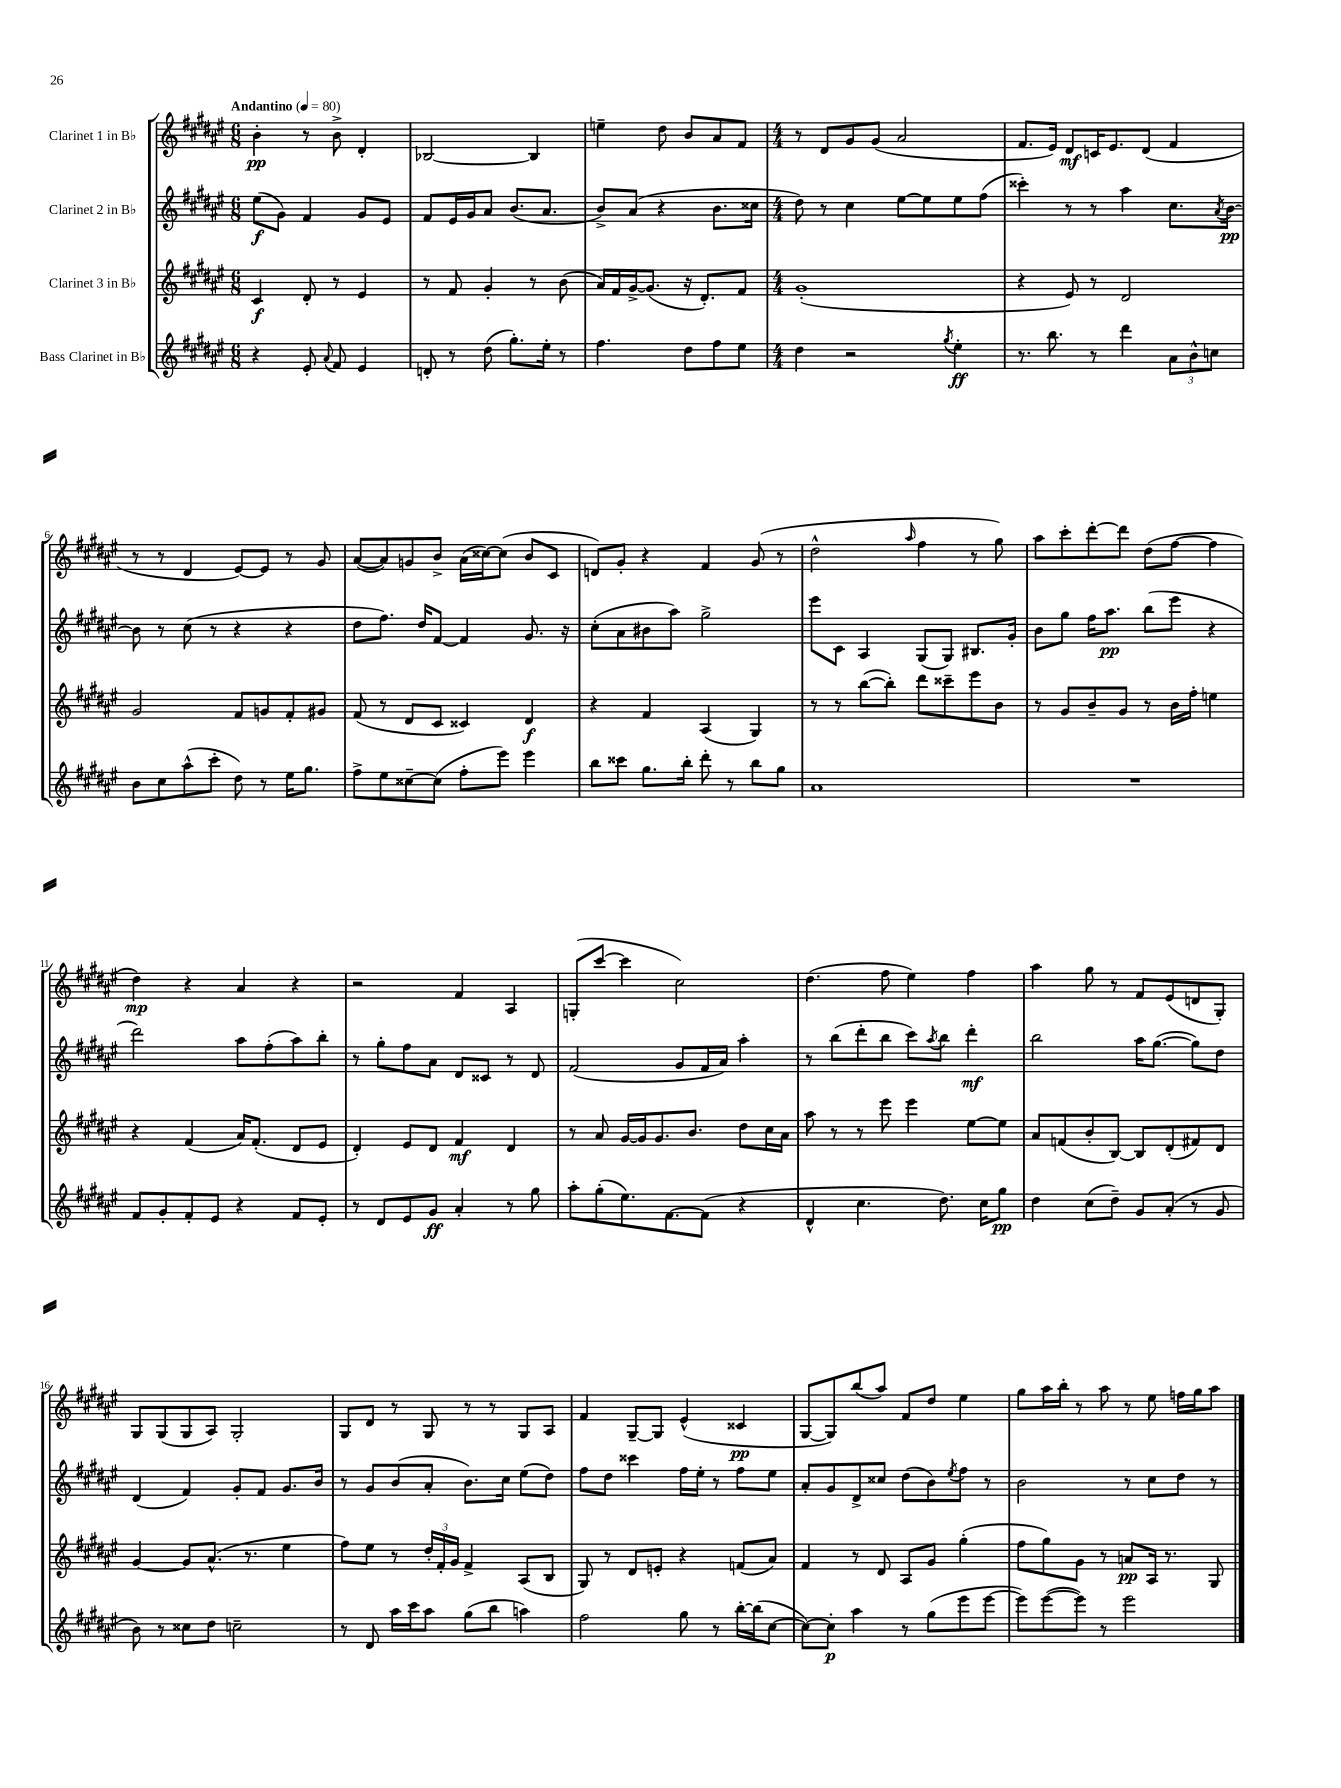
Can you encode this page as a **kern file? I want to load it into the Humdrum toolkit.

**kern	**dynam	**kern	**dynam	**kern	**dynam	**kern	**dynam
*part4	*part4	*part3	*part3	*part2	*part2	*part1	*part1
*staff4	*staff4	*staff3	*staff3	*staff2	*staff2	*staff1	*staff1
*I"Bass Clarinet in B♭	*	*I"Clarinet 3 in B♭	*	*I"Clarinet 2 in B♭	*	*I"Clarinet 1 in B♭	*
*clefG2	*	*clefG2	*	*clefG2	*	*clefG2	*
*k[f#c#g#d#a#e#]	*	*k[f#c#g#d#a#e#]	*	*k[f#c#g#d#a#e#]	*	*k[f#c#g#d#a#e#]	*
*M6/8	*	*M6/8	*	*M6/8	*	*M6/8	*
*MM80	*	*MM80	*	*MM80	*	*MM80	*
=1	=1	=1	=1	=1	=1	=1	=1
!	!	!	!	!	!	!LO:TX:a:B:t=Andantino	!
4r	.	4c#/	f	(8ee#\L	f	4b'\	pp
.	.	.	.	8g#\J)	.	.	.
8e#'/	.	8d#'/	.	4f#/	.	8r	.
8qqa#/	.	.	.	.	.	.	.
8f#/	.	8r	.	.	.	8b^\	.
4e#/	.	4e#/	.	8g#/L	.	4d#'/	.
.	.	.	.	8e#/J	.	.	.
=2	=2	=2	=2	=2	=2	=2	=2
8dn'/	.	8r	.	8f#/L	.	[2B-X/	.
8r	.	8f#/	.	16e#/L	.	.	.
.	.	.	.	16g#/J	.	.	.
(8dd#\	.	4g#'/	.	8a#/J	.	.	.
8.gg#'\L)	.	.	.	(8.b/L	.	.	.
.	.	8r	.	.	.	4B-/]	.
16ee#'\Jk	.	.	.	8.a#/J	.	.	.
8r	.	(8b\	.	.	.	.	.
=3	=3	=3	=3	=3	=3	=3	=3
4.ff#\	.	16a#/LL)	.	8b^/L)	.	4een~\	.
.	.	16f#/	.	.	.	.	.
.	.	[16g#^/J	.	(8a#/J	.	.	.
.	.	(8.g#/J]	.	.	.	.	.
.	.	.	.	4r	.	8dd#\	.
8dd#\L	.	16r	.	.	.	8b/L	.
.	.	8.d#'/L)	.	.	.	.	.
8ff#\	.	.	.	8.b\L	.	8a#/	.
8ee#\J	.	8f#/J	.	.	.	8f#/J	.
.	.	.	.	16cc##X\Jk	.	.	.
=4	=4	=4	=4	=4	=4	=4	=4
*M4/4	*	*M4/4	*	*M4/4	*	*M4/4	*
4dd#\	.	(1g#'	.	8dd#\)	.	8r	.
.	.	.	.	8r	.	8d#/L	.
2r	.	.	.	4cc#\	.	8g#/	.
.	.	.	.	.	.	(8g#/J	.
.	.	.	.	[8ee#\L	.	2a#/	.
.	.	.	.	8ee#\]	.	.	.
8qgg#/	.	.	.	.	.	.	.
4ee#'\	ff	.	.	8ee#\	.	.	.
.	.	.	.	(8ff#\J	.	.	.
=5	=5	=5	=5	=5	=5	=5	=5
8.r	.	4r	.	4ccc##X'\)	.	8.f#/L	.
8.bb\	.	.	.	.	.	16e#/Jk)	.
.	.	8e#/)	.	8r	.	8d#/L	mf
8r	.	8r	.	8r	.	16cn/K	.
.	.	.	.	.	.	8.e#/	.
4ddd#\	.	2d#/	.	4aa#\	.	.	.
.	.	.	.	.	.	(8d#/J	.
12a#\L	.	.	.	8.cc#\L	.	4f#/	.
12b^^\	.	.	.	.	.	.	.
12ccn\J	.	.	.	.	.	.	.
.	.	.	.	8qa#/	.	.	.
.	.	.	.	[16b\Jk	pp	.	.
!!LO:LB:g=z
=6	=6	=6	=6	=6	=6	=6	=6
8b\L	.	2g#/	.	8b\]	.	8r	.
8cc#\	.	.	.	8r	.	8r	.
(8aa#^^\	.	.	.	(8cc#\	.	4d#/	.
8ccc#'\J	.	.	.	8r	.	.	.
8dd#\)	.	8f#/L	.	4r	.	[8e#/L)	.
8r	.	8gn/	.	.	.	8e#/J]	.
16ee#\KL	.	8f#'/	.	4r	.	8r	.
8.gg#\J	.	.	.	.	.	.	.
.	.	8g#X/J	.	.	.	8g#/	.
=7	=7	=7	=7	=7	=7	=7	=7
8ff#^\L	.	(8f#/	.	8dd#\L	.	([8a#/L	.
8ee#\	.	8r	.	8.ff#\J)	.	8a#/])	.
[8cc##X~\	.	8d#/L	.	.	.	8gn/	.
.	.	.	.	16dd#/KL	.	.	.
(8cc##\J]	.	8c#/J	.	[8f#/J	.	8b^/J	.
8ff#'\L	.	4c##X/)	.	4f#/]	.	(16a#\LL	.
.	.	.	.	.	.	[16cc##X\J)	.
8eee#\J)	.	.	.	.	.	(8cc##\J]	.
4eee#\	.	4d#/	f	8.g#/	.	8b/L	.
.	.	.	.	.	.	8c#/J	.
.	.	.	.	16r	.	.	.
=8	=8	=8	=8	=8	=8	=8	=8
8bb\L	.	4r	.	(8cc#'\L	.	8dn/L)	.
8ccc##X\J	.	.	.	8a#\	.	8g#'/J	.
8.gg#\L	.	4f#/	.	8b#X\	.	4r	.
.	.	.	.	8aa#\J)	.	.	.
16bb'\Jk	.	.	.	.	.	.	.
8ddd#'\	.	(4A#/	.	2gg#^\	.	4f#/	.
8r	.	.	.	.	.	.	.
8bb\L	.	4G#/)	.	.	.	(8g#/	.
8gg#\J	.	.	.	.	.	8r	.
=9	=9	=9	=9	=9	=9	=9	=9
1a#	.	8r	.	8eee#\L	.	2dd#^^\	.
.	.	8r	.	8c#\J	.	.	.
.	.	([8bb\L	.	4A#/	.	.	.
.	.	8bb'\J])	.	.	.	.	.
.	.	.	.	.	.	16qqaa#/	.
.	.	8ddd#\L	.	(8G#/L	.	4ff#\	.
.	.	8ccc##X~\	.	8G#/J)	.	.	.
.	.	8eee#\	.	8.B#X/L	.	8r	.
.	.	8b\J	.	.	.	8gg#\)	.
.	.	.	.	16g#'/Jk	.	.	.
=10	=10	=10	=10	=10	=10	=10	=10
1r	.	8r	.	8b\L	.	8aa#\L	.
.	.	8g#/L	.	8gg#\J	.	8ccc#'\	.
.	.	8b~/	.	16ff#\KL	.	[8ddd#'\	.
.	.	.	.	8.aa#\J	pp	.	.
.	.	8g#/J	.	.	.	8ddd#\J]	.
.	.	8r	.	(8bb\L	.	(8dd#\L	.
.	.	16b\LL	.	8eee#\J	.	[8ff#\J	.
.	.	16ff#'\JJ	.	.	.	.	.
.	.	4een\	.	4r	.	4ff#\]	.
!!LO:LB:g=z
=11	=11	=11	=11	=11	=11	=11	=11
8f#/L	.	4r	.	2ddd#\)	.	4dd#\)	mp
8g#'/	.	.	.	.	.	.	.
8f#'/	.	(4f#/	.	.	.	4r	.
8e#/J	.	.	.	.	.	.	.
4r	.	16a#/KL)	.	8aa#\L	.	4a#/	.
.	.	(8.f#'/J	.	.	.	.	.
.	.	.	.	(8ff#'\	.	.	.
8f#/L	.	8d#/L	.	8aa#\)	.	4r	.
8e#'/J	.	8e#/J	.	8bb'\J	.	.	.
=12	=12	=12	=12	=12	=12	=12	=12
8r	.	4d#'/)	.	8r	.	2r	.
8d#/L	.	.	.	8gg#'\L	.	.	.
8e#/	.	8e#/L	.	8ff#\	.	.	.
8g#/J	ff	8d#/J	.	8a#\J	.	.	.
4a#'/	.	4f#/	mf	8d#/L	.	4f#/	.
.	.	.	.	8c##X/J	.	.	.
8r	.	4d#/	.	8r	.	4A#/	.
8gg#\	.	.	.	8d#/	.	.	.
=13	=13	=13	=13	=13	=13	=13	=13
8aa#'\L	.	8r	.	(2f#/	.	(8Gn'/L	.
(8gg#'\	.	8a#/	.	.	.	[8ccc#/J	.
8.ee#\)	.	[16g#/LL	.	.	.	4ccc#\]	.
.	.	16g#/J]	.	.	.	.	.
.	.	8.g#/	.	.	.	.	.
[8.f#\	.	.	.	.	.	.	.
.	.	.	.	8g#/L	.	2cc#\)	.
.	.	8.b/J	.	.	.	.	.
(8f#\J]	.	.	.	16f#/L	.	.	.
.	.	.	.	16a#/JJ)	.	.	.
4r	.	8dd#\L	.	4aa#'\	.	.	.
.	.	16cc#\L	.	.	.	.	.
.	.	16a#\JJ	.	.	.	.	.
=14	=14	=14	=14	=14	=14	=14	=14
4d#^^/	.	8aa#\	.	8r	.	(4.dd#\	.
.	.	8r	.	(8bb\L	.	.	.
4.cc#\	.	8r	.	8ddd#'\	.	.	.
.	.	8eee#\	.	8bb\J	.	8ff#\	.
.	.	4eee#\	.	8ccc#\L)	.	4ee#\)	.
.	.	.	.	8qaa#/	.	.	.
8.dd#\)	.	.	.	8bb\J	.	.	.
.	.	[8ee#\L	.	4ddd#'\	mf	4ff#\	.
16cc#\KL	.	.	.	.	.	.	.
8gg#\J	pp	8ee#\J]	.	.	.	.	.
=15	=15	=15	=15	=15	=15	=15	=15
4dd#\	.	8a#/L	.	2bb\	.	4aa#\	.
.	.	(8fn/	.	.	.	.	.
(8cc#\L	.	8b'/	.	.	.	8gg#\	.
8dd#~\J)	.	[8B/J)	.	.	.	8r	.
8g#/L	.	8B/L]	.	16aa#\KL	.	8f#/L	.
.	.	.	.	([8.gg#\J	.	.	.
(8a#'/J	.	(8d#'/	.	.	.	(8e#/	.
8r	.	8f#X/)	.	8gg#\L])	.	8dn/	.
8g#/	.	8d#/J	.	8dd#\J	.	8G#'/J)	.
!!LO:LB:g=z
=16	=16	=16	=16	=16	=16	=16	=16
8b\)	.	[4g#/	.	(4d#/	.	8G#/L	.
8r	.	.	.	.	.	(8G#/	.
8cc##X\L	.	8g#/L]	.	4f#/)	.	8G#/	.
8dd#\J	.	(8.a#^^/J	.	.	.	8A#/J)	.
2ccn~\	.	.	.	8g#'/L	.	2G#'/	.
.	.	8.r	.	.	.	.	.
.	.	.	.	8f#/J	.	.	.
.	.	4ee#\	.	8.g#/L	.	.	.
.	.	.	.	16b/Jk	.	.	.
=17	=17	=17	=17	=17	=17	=17	=17
8r	.	8ff#\L)	.	8r	.	8G#/L	.
8d#/	.	8ee#\J	.	8g#/L	.	8d#/J	.
16aa#\LL	.	8r	.	(8b/	.	8r	.
16ccc#\J	.	.	.	.	.	.	.
8aa#\J	.	24dd#'/LL	.	8a#'/J	.	8G#/	.
.	.	24f#'/	.	.	.	.	.
.	.	24g#/JJ	.	.	.	.	.
(8gg#\L	.	4f#^/	.	8.b\L)	.	8r	.
8bb\J	.	.	.	.	.	8r	.
.	.	.	.	16cc#\Jk	.	.	.
4aan\)	.	(8A#/L	.	(8ee#\L	.	8G#/L	.
.	.	8B/J	.	8dd#\J)	.	8A#/J	.
=18	=18	=18	=18	=18	=18	=18	=18
2ff#\	.	8G#/)	.	8ff#\L	.	4f#/	.
.	.	8r	.	8dd#\J	.	.	.
.	.	8d#/L	.	4ccc##X\	.	[8G#~/L	.
.	.	8en'/J	.	.	.	8G#/J]	.
8gg#\	.	4r	.	16ff#\LL	.	(4e#^^/	.
.	.	.	.	16ee#'\JJ	.	.	.
8r	.	.	.	8r	.	.	.
[16bb'\LL	.	(8fn/L	.	8ff#\L	.	4c##X/	pp
(16bb\J]	.	.	.	.	.	.	.
[8cc#\J	.	8a#/J)	.	8ee#\J	.	.	.
=19	=19	=19	=19	=19	=19	=19	=19
8cc#\L_)	.	4f#/	.	8a#'/L	.	[8G#/L	.
8cc#'\J]	p	.	.	8g#/	.	8G#/])	.
4aa#\	.	8r	.	8d#^/	.	(8bb/	.
.	.	8d#/	.	8cc##X/J	.	8aa#/J)	.
8r	.	8A#/L	.	(8dd#\L	.	8f#/L	.
(8gg#\L	.	8g#/J	.	8b\)	.	8dd#/J	.
.	.	.	.	8qee#/	.	.	.
8eee#\	.	(4gg#'\	.	8ff#\J	.	4ee#\	.
[8eee#\J	.	.	.	8r	.	.	.
=20	=20	=20	=20	=20	=20	=20	=20
8eee#\L])	.	8ff#\L	.	2b\	.	8gg#\L	.
([8eee#\	.	8gg#\)	.	.	.	16aa#\L	.
.	.	.	.	.	.	16bb'\JJ	.
8eee#\J])	.	8g#\J	.	.	.	8r	.
8r	.	8r	.	.	.	8aa#\	.
2eee#\	.	8an/L	pp	8r	.	8r	.
.	.	16A#/Jk	.	8cc#\L	.	8ee#\	.
.	.	8.r	.	.	.	.	.
.	.	.	.	8dd#\J	.	16ffn\LL	.
.	.	.	.	.	.	16gg#\J	.
.	.	8G#/	.	8r	.	8aa#\J	.
==	==	==	==	==	==	==	==
*-	*-	*-	*-	*-	*-	*-	*-
